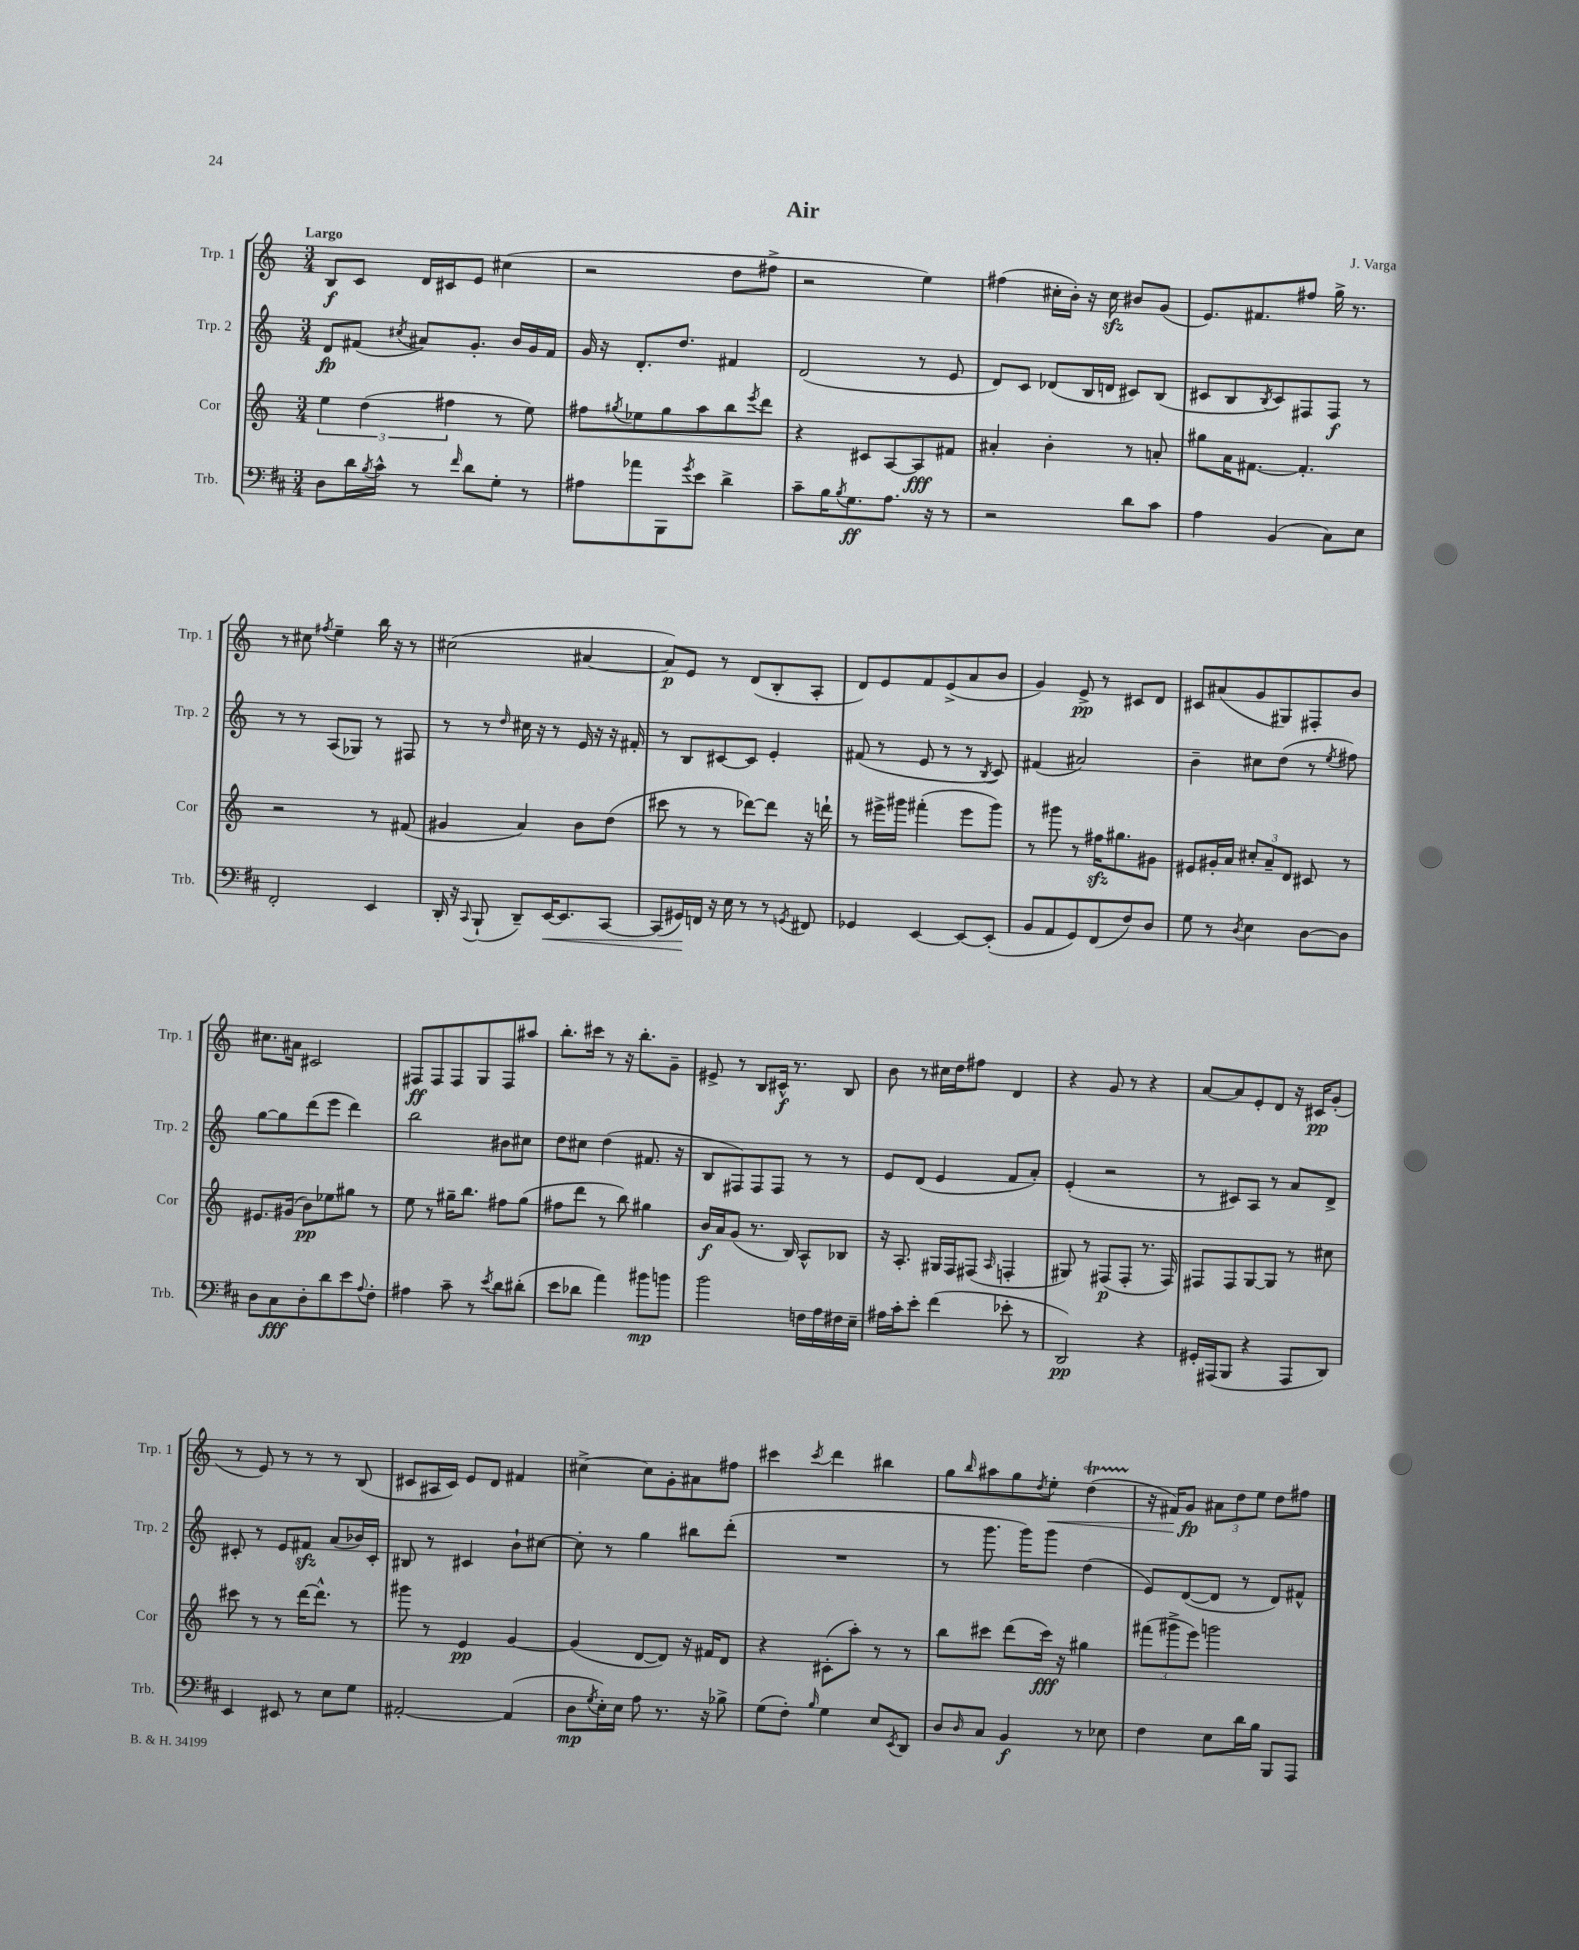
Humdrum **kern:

**kern	**dynam	**kern	**dynam	**kern	**dynam	**kern	**dynam
*part4	*part4	*part3	*part3	*part2	*part2	*part1	*part1
*staff4	*staff4	*staff3	*staff3	*staff2	*staff2	*staff1	*staff1
*I"Trb.	*	*I"Cor	*	*I"Trp. 2	*	*I"Trp. 1	*
*I'Trb.	*	*I'Cor	*	*I'Trp. 2	*	*I'Trp. 1	*
*clefF4	*	*clefG2	*	*clefG2	*	*clefG2	*
*k[f#c#]	*	*k[]	*	*k[]	*	*k[]	*
*M3/4	*	*M3/4	*	*M3/4	*	*M3/4	*
=1	=1	=1	=1	=1	=1	=1	=1
!	!	!	!	!	!	!LO:TX:a:B:t=Largo	!
8D\L	.	6ee\	.	8d/L	fp	8B/L	f
16d\L	.	.	.	(8f#X/J	.	8c/J	.
.	.	(6dd\	.	.	.	.	.
8qB/	.	.	.	.	.	.	.
16c#^^\JJ	.	.	.	.	.	.	.
.	.	.	.	8qcc#X/	.	.	.
8r	.	.	.	8a#X/L)	.	16d/LL	.
.	.	.	.	.	.	16c#X/J	.
.	.	6ff#X\	.	.	.	.	.
16qqf#/	.	.	.	.	.	.	.
8d\L	.	.	.	8.g'/J	.	8e/J	.
8G'\J	.	8r	.	.	.	(4cc#X\	.
.	.	.	.	16b/LL	.	.	.
8r	.	8ee\)	.	16g/	.	.	.
.	.	.	.	16f#/JJ	.	.	.
=2	=2	=2	=2	=2	=2	=2	=2
8A#X\L	.	8ff#X\L	.	16g/	.	2r	.
.	.	.	.	16r	.	.	.
.	.	8qgg#X/	.	.	.	.	.
8a-X\	.	8ee-X\	.	8.d'/L	.	.	.
8BBB\	.	8gg#\	.	.	.	.	.
.	.	.	.	8.dd/J	.	.	.
8qg/	.	.	.	.	.	.	.
8e\J	.	8aa\	.	.	.	.	.
4d^\	.	8bb\	.	4f#X/	.	8dd\L	.
.	.	8qeee/	.	.	.	.	.
.	.	8ddd\J	.	.	.	8ff#X^\J	.
=3	=3	=3	=3	=3	=3	=3	=3
8c#~\L	.	4r	.	(2d/	.	2r	.
16B\K	.	.	.	.	.	.	.
8qB/	.	.	.	.	.	.	.
8.G\	ff	.	.	.	.	.	.
.	.	8c#X/L	.	.	.	.	.
8.A\J	.	[8A/	.	.	.	.	.
.	.	8A/]	fff	8r	.	4ee\)	.
16r	.	.	.	.	.	.	.
8r	.	8f#X/J	.	8e/	.	.	.
=4	=4	=4	=4	=4	=4	=4	=4
2r	.	4a#X'/	.	8d/L)	.	(4ff#X\	.
.	.	.	.	8c/J	.	.	.
.	.	4b'\	.	(8d-X/L	.	16cc#X'\LL	.
.	.	.	.	.	.	16b'\JJ)	.
.	.	.	.	16B/L	.	16r	.
.	.	.	.	16dn/JJ	.	16cc#zz\	.
8d\L	.	8r	.	8c#X/L)	.	8b#X/L	.
8c#\J	.	8an'/	.	(8B/J	.	(8g/J	.
=5	=5	=5	=5	=5	=5	=5	=5
4A\	.	8gg#X\L	.	8c#X/L	.	8.e/L)	.
.	.	16a\K	.	8B/	.	.	.
.	.	[8.f#X\J	.	.	.	8.f#X/	.
.	.	.	.	8qB/	.	.	.
(4BB/	.	.	.	8c#/)	.	.	.
.	.	4.f#'/]	.	8F#X/	.	8ff#X/J	.
8C#\L)	.	.	.	8F#/J	f	16gg^\	.
.	.	.	.	.	.	8.r	.
8E\J	.	.	.	8r	.	.	.
!!LO:LB:g=z
=6	=6	=6	=6	=6	=6	=6	=6
2FF#'/	.	2r	.	8r	.	8r	.
.	.	.	.	8r	.	8cc#X\	.
.	.	.	.	.	.	8qff#X/	.
.	.	.	.	(8A/L	.	4ee~\	.
.	.	.	.	8G-X/J)	.	.	.
4EE/	.	8r	.	8r	.	16bb\	.
.	.	.	.	.	.	16r	.
.	.	(8f#X/	.	8F#X/	.	8r	.
=7	=7	=7	=7	=7	=7	=7	=7
16DD'/	.	4g#X/	.	8r	.	(2cc#X\	.
16r	.	.	.	.	.	.	.
8qqCC#/	.	.	.	.	.	.	.
(8BBB`/	.	.	.	8r	.	.	.
.	.	.	.	16qqdd/	.	.	.
8DD~/L)	.	4a/)	.	16cc#X\	.	.	.
.	.	.	.	16r	.	.	.
!	!LO:HP:b	!	!	!	!	!	!
[16EE/K	<	.	.	8r	.	.	.
8.EE/]	.	.	.	.	.	.	.
.	.	8b\L	.	16e/	.	[4a#X/	.
.	.	.	.	16r	.	.	.
[8CC#/J	.	(8dd\J	.	16r	.	.	.
.	.	.	.	16f#X'/	.	.	.
=8	=8	=8	=8	=8	=8	=8	=8
(8CC#/L]	.	8ccc#X\	.	8r	.	8a#/L])	p
16GG#X/L)	.	8r	.	8B/L	.	8e/J	.
16FFn/JJ	[	.	.	.	.	.	.
16r	.	8r	.	[8c#X/	.	8r	.
16E\	.	.	.	.	.	.	.
8r	.	[8ddd-X\L)	.	8c#/J]	.	(8d/L	.
8r	.	8ddd-\J]	.	4e'/	.	8B'/	.
8qGGn/	.	.	.	.	.	.	.
8FF#X/	.	16r	.	.	.	8A'/J	.
.	.	16dddn`\	.	.	.	.	.
=9	=9	=9	=9	=9	=9	=9	=9
4GG-X/	.	8r	.	(8f#X/	.	8d/L)	.
.	.	16eee#X^\LL	.	8r	.	8e/	.
.	.	16ggg#X\JJ	.	.	.	.	.
[4EE/	.	(4fff#X'\	.	8e/	.	8f/	.
.	.	.	.	8r	.	(8e^/	.
8EE/L_	.	8eee#\L	.	8r	.	8a/	.
.	.	.	.	8qB/	.	.	.
(8EE'/J]	.	8ggg#\J)	.	8c/)	.	8b/J	.
=10	=10	=10	=10	=10	=10	=10	=10
8BB/L	.	8r	.	(4f#X/	.	4g/)	.
8AA/	.	8ggg#X\	.	.	.	.	.
8GG/)	.	8r	.	2a#X/)	.	8e^/	pp
(8FF#/	.	16ff#Xzz\KL	.	.	.	8r	.
.	.	8.gg#X\	.	.	.	.	.
8F#/)	.	.	.	.	.	8c#X/L	.
8D/J	.	8g#X\J	.	.	.	8d/J	.
=11	=11	=11	=11	=11	=11	=11	=11
8G\	.	8e#X/L	.	4b~\	.	8c#X/L	.
8r	.	16g#X'/L	.	.	.	(8a#X/	.
.	.	16a/JJ	.	.	.	.	.
8qD/	.	.	.	.	.	.	.
4E\	.	12cc#X'/L	.	8cc#X\L	.	8g/	.
.	.	12a~/	.	.	.	.	.
.	.	.	.	(8dd\J	.	8G#X/)	.
.	.	12d/J	.	.	.	.	.
[8D\L	.	8c#X/	.	8r	.	8F#X'/	.
.	.	.	.	8qee/	.	.	.
8D\J]	.	8r	.	8ff#X\)	.	8b/J	.
!!LO:LB:g=z
=12	=12	=12	=12	=12	=12	=12	=12
8D\L	.	8.e#X/L	.	[8gg\L	.	8.cc#X\L	.
8C#\	fff	.	.	8gg\]	.	.	.
.	.	(16g#X/Jk	.	.	.	16a#X\Jk	.
8D'\	.	8b\L)	pp	(8ddd\	.	2c#X/	.
8d\	.	8ee-X\	.	8eee\J	.	.	.
8e\	.	8gg#X\J	.	4ddd\)	.	.	.
8qqA/	.	.	.	.	.	.	.
8F#'\J	.	8r	.	.	.	.	.
=13	=13	=13	=13	=13	=13	=13	=13
4A#X\	.	8ee\	.	2bb\	.	8F#X/L	ff
.	.	8r	.	.	.	8F#/	.
8c#~\	.	16gg#X~\KL	.	.	.	8F#/	.
.	.	8.bb\J	.	.	.	.	.
8r	.	.	.	.	.	8G/	.
8qe/	.	.	.	.	.	.	.
8d\L	.	8ff#X\L	.	8b#X\L	.	8F#/	.
(8d#X'\J	.	(8gg#\J	.	8cc#X\J	.	8aa#X/J	.
=14	=14	=14	=14	=14	=14	=14	=14
8e\L	.	8ff#X\L	.	8dd\L	.	8.bb'\L	.
8d-X\J	.	8ddd\J	.	8cc#X\J	.	.	.
.	.	.	.	.	.	16ccc#X\Jk	.
4a\)	.	8r	.	(4dd\	.	8r	.
.	.	8bb\)	.	.	.	16r	.
.	.	.	.	.	.	8.bb'\L	.
8b#X\L	mp	4gg#X\	.	8.f#X/	.	.	.
8bn\J	.	.	.	.	.	8g~\J	.
.	.	.	.	16r	.	.	.
=15	=15	=15	=15	=15	=15	=15	=15
2b\	.	16b/LL	f	8B/L	.	8e#X^/	.
.	.	16a/J	.	.	.	.	.
.	.	(8g/J	.	8F#X/)	.	8r	.
.	.	8.r	.	8F#/	.	8B/L	.
.	.	.	.	8F#/J	.	16c#X^^/Jk	f
.	.	16B/)	.	.	.	8.r	.
16Fn\LL	.	8A^^/L	.	8r	.	.	.
16A\	.	.	.	.	.	.	.
16F#X\	.	8B-X/J	.	8r	.	8B/	.
16E~\JJ	.	.	.	.	.	.	.
=16	=16	=16	=16	=16	=16	=16	=16
16A#X\LL	.	16r	.	8e/L	.	8b\	.
16c#'\J	.	8.A'/	.	.	.	.	.
8e'\J	.	.	.	(8d/J	.	8r	.
(4f#\	.	16G#X/LL	.	4e/	.	16cc#X\LL	.
.	.	16F/J	.	.	.	16dd\J	.
.	.	(8F#X/J	.	.	.	8ff#X\J	.
.	.	16qqA/	.	.	.	.	.
8e-X'\	.	4Fn'/	.	8f/L	.	4d/	.
8r	.	.	.	8a'/J)	.	.	.
=17	=17	=17	=17	=17	=17	=17	=17
2DD/)	pp	8G#X/)	.	(4e'/	.	4r	.
.	.	8r	.	.	.	.	.
.	.	(8F#X/L	p	2r	.	8g/	.
.	.	8F#'/J	.	.	.	8r	.
4r	.	8.r	.	.	.	4r	.
.	.	16F#/)	.	.	.	.	.
=18	=18	=18	=18	=18	=18	=18	=18
16GG#X'/LL	.	8F#X/L	.	8r	.	[8a/L	.
(16AAA#X/J	.	.	.	.	.	.	.
8BBB/J	.	8F#/	.	8c#X/L)	.	8a/]	.
4r	.	[8G/	.	8A/J	.	8e'/	.
.	.	8G/J]	.	8r	.	8d/J	.
8AAA#/L	.	8r	.	8a/L	.	16r	.
.	.	.	.	.	.	16c#X/KL	pp
8DD/J)	.	8cc#X\	.	8d^/J	.	(8g'/J	.
!!LO:LB:g=z
=19	=19	=19	=19	=19	=19	=19	=19
4EE/	.	8ccc#X\	.	8c#X'/	.	8r	.
.	.	8r	.	8r	.	8e/)	.
8EE#X/	.	8r	.	8e/L	.	8r	.
8r	.	[16ddd\KL	.	8f#Xzz/J	.	8r	.
.	.	8.ddd^^\J]	.	.	.	.	.
8E\L	.	.	.	(8a/L	.	8r	.
8G\J	.	8r	.	16b-X/L)	.	(8B/	.
.	.	.	.	16c#'/JJ	.	.	.
=20	=20	=20	=20	=20	=20	=20	=20
[2AA#X'/	.	8ggg#X\	.	8B#X/	.	8c#X/L	.
.	.	8r	.	8r	.	16A#X/L	.
.	.	.	.	.	.	16c#/JJ)	.
.	.	4e/	pp	4c#X/	.	8e/L	.
.	.	.	.	.	.	8d/J	.
(4AA#/]	.	[4g/	.	8b`\L	.	4f#X/	.
.	.	.	.	[8cc#X\J	.	.	.
=21	=21	=21	=21	=21	=21	=21	=21
8D\L	mp	(4g/]	.	8cc#'\]	.	[4cc#X^\	.
8qG/	.	.	.	.	.	.	.
16E'\L)	.	.	.	8r	.	.	.
16E\JJ	.	.	.	.	.	.	.
8A\	.	[8d/L	.	4gg\	.	8cc#\L]	.
8.r	.	8d/J])	.	.	.	8g'\	.
.	.	16r	.	8bb#X\L	.	8a#X\	.
16r	.	16f#X/KL	.	.	.	.	.
8B-X^\	.	8d/J	.	(8ddd'\J	.	8ff#X\J	.
=22	=22	=22	=22	=22	=22	=22	=22
(8G\L	.	4r	.	2.r	.	4ccc#X\	.
8F#'\J)	.	.	.	.	.	.	.
16qqB/	.	.	.	.	.	8qccc#/	.
4G\	.	(8c#X'\L	.	.	.	4ddd\	.
.	.	8aa'\J)	.	.	.	.	.
8E/L	.	8r	.	.	.	4bb#X\	.
8qEE/	.	.	.	.	.	.	.
8DD/J	.	8r	.	.	.	.	.
=23	=23	=23	=23	=23	=23	=23	=23
8D/L	.	8bb\L	.	8r	.	8gg\L	.
16qqD/	.	.	.	.	.	16qqbb/	.
8C#/J	.	8ccc#X\J	.	8.ggg\	.	8aa#X\	.
4BB/	f	(8ddd\L	.	.	.	8gg\	.
.	.	.	.	16ggg\KL)	.	.	.
.	.	.	.	.	.	8qdd/	.
!	!	!	!	!	!	!	!LO:HP:b
.	.	16ccc#\Jk)	fff	8ggg\J	.	8ee'\J	<
.	.	16r	.	.	.	.	.
8r	.	4gg#X\	.	(4dd\	.	(4ddT\	.
8E-X\	.	.	.	.	.	.	.
=24	=24	=24	=24	=24	=24	=24	=24
4F#\	.	(12fff#X\L	.	8e/L)	.	16r	.
.	.	.	.	.	.	16f#X/KL)	.
.	.	12ggg#X^\	.	.	.	.	.
.	.	.	.	([8d/	.	8g/J	fp
.	.	12eee\J)	.	.	.	.	.
8E\L	.	2gggn\	.	8d/J]	.	12a#X\L	[
.	.	.	.	.	.	12dd\	.
16d\L	.	.	.	8r	.	.	.
.	.	.	.	.	.	12ee\J	.
16B\JJ	.	.	.	.	.	.	.
8BBB/L	.	.	.	8d/L)	.	8dd\L	.
8AAA/J	.	.	.	8f#X^^/J	.	8ff#X\J	.
==	==	==	==	==	==	==	==
*-	*-	*-	*-	*-	*-	*-	*-
